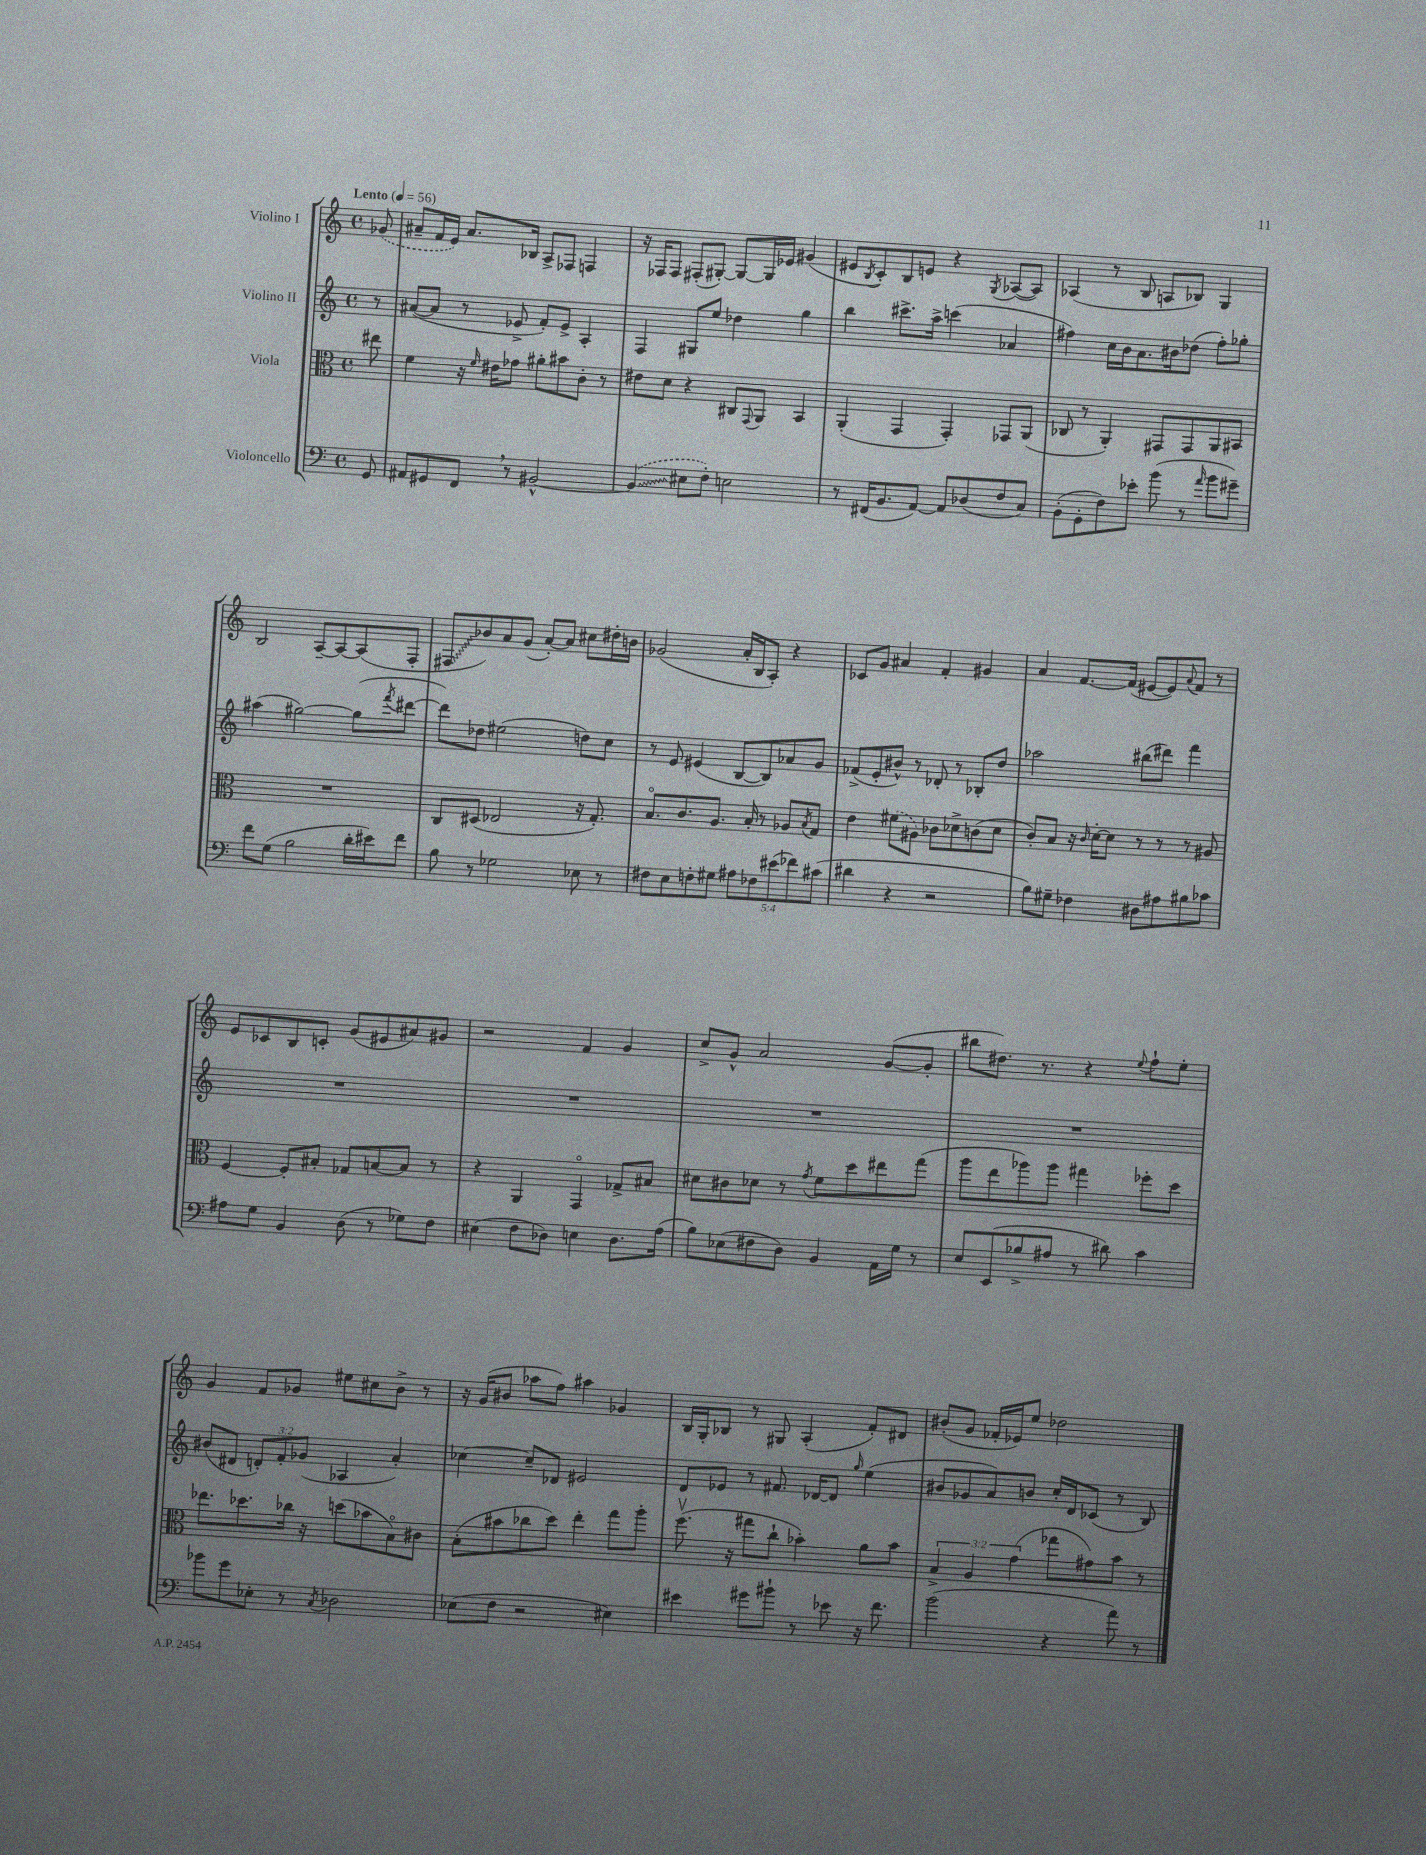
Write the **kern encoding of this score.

**kern	**kern	**kern	**kern
*staff4	*staff3	*staff2	*staff1
*clefF4	*clefC3	*clefG2	*clefG2
*k[]	*k[]	*k[]	*k[]
*M4/4	*M4/4	*M4/4	*M4/4
*met(c)	*met(c)	*met(c)	*met(c)
*MM56	*MM56	*MM56	*MM56
8GG/	8ee#\	8r	(8g-/
=	=	=	=
8AA#/L	4f\	([8a#/L	8a#~/L
8GG#/	.	8a#/]J	16f/L
.	.	.	16e/JJ)
8FF/J	16r	8r	8.a#/L
.	16qqf/	.	.
.	16e#\LK	.	.
8r	8g-\J	8e-^/	.
.	.	.	16B-/Jk
[2BB#^^/	8a#'\L	8f'/L)	8A^/L
.	8b#\	8e-^/J	8F-/J
.	8c'\J	4A'/	4F/
.	8r	.	.
=	=	=	=
(4BB#/]	8e#\L	4F/	16r
.	.	.	16F-/LK
.	8d\J	.	8F-/J
8E#\L	4r	8G#/L	(8F#'/L
8F'\J)	.	8ee/J	[8G#'/J)
2E\	8C#/L	4dd-\	8G#/_L
.	8qqGG/	.	.
.	8AA/J	.	16G#/]L
.	.	.	16e-/JJ
.	4BB/	4gg\	(4g#/
=	=	=	=
8r	(4AA'/	4bb\	8e#/L
.	.	.	8qB/
(16FF#/LK	.	.	8c'/)
8.BB/	.	.	.
.	4GG/	8.ccc#^\L	8B/
[8AA/J)	.	.	8e/J
.	.	16aa^\Jk	.
8AA/]L	4GG'/)	(4ccc\	4r
(8D-/	.	.	.
.	.	.	8qG/
8F/	8GG-/L	4a-/	([8A-/L
8C/J)	(8AA/J	.	8A-/]J)
=	=	=	=
(8BB'\L	8C-/	4ff#\)	(4A-/
8GG'\	8r	.	.
8F\)	4AA'/)	16cc\LL	8r
.	.	16b\J	.
8e-'\J	.	8.a\	8B/
(8b\	8GG#/L	.	8A/L
.	.	16b#\k	.
8r	8GG#/	(8dd-\J	8B-/J)
16qqa/	.	.	.
8b\L	8AA/	8ff#'\L)	4G/
8g#~\J)	8BB#/J	8gg-'\J	.
=	=	=	=
8f\L	1r	(4aa#\	2B/
(8G\J	.	.	.
2B\	.	[2gg#\)	.
.	.	.	[8A~/L
.	.	.	8A/_
16d'\LL	.	(8gg#\]L	(8A/]
16e#\J)	.	.	.
.	.	8qfff/	.
8f\J	.	[8ddd#\J	8F'/J
=	=	=	=
8B\	8C/L	8ddd#\]L)	8F#/L
8r	(8D#/J	8dd-\J	8b-/)
2G-\	2E-/	(2ee#\	8a/
.	.	.	(8g/J
.	.	.	[8a'/L)
.	.	.	8a/]J
8E-\	16r	8dd\L)	8cc#\L
.	8.G'/)	.	.
8r	.	8cc\J	16dd#'\L
.	.	.	16b\JJ
=	=	=	=
8F#\L	8.Bo/L	8r	(2g-/
8E\	.	8e/	.
.	8.c/	.	.
8F'\	.	(4e#/	.
8G#\J	8.A/J	.	.
10A#\L	.	[8B/L	16a'/LL
.	16B'/	.	16B/J
10F-\	.	.	.
.	8r	8B/])	8A'/J)
(10e#\	.	.	.
.	8A-/L	8a-/	4r
10f-\)	.	.	.
.	8qB/	.	.
.	8G/J	8g/J	.
(10c#\J	.	.	.
=	=	=	=
4d#\	4e\	(8f-^/L	8c-/L
.	.	8e'/	8g/J
4r	(8f#\L	8b#^^/J)	4a#/
.	8A#\J)	8r	.
2r	8c-\L	8d-'/	4f'/
.	8d-^\	8r	.
.	(8c\	8B-'/L	4g#/
.	8d-\J	8dd/J	.
=	=	=	=
8B\L)	8c'/L)	2aa-\	4a/
8G#~\J	8B/J	.	.
4F-\	16r	.	[8.f/L
.	16qqc/	.	.
.	[16d'\LK	.	.
.	8d\]J	.	.
.	.	.	(16f/]Jk
8D#\L	8r	(8bb#\L	[8e#/L
8A#\	8r	8ddd#\J)	8e#/])
.	.	.	8qqa/
8B#\	8r	4fff\	8f/J
8c-\J	8A#/	.	8r
=	=	=	=
8A#\L	[4F/	1r	8e/L
8G\J	.	.	8c-/
4BB/	8F'/]L	.	8B/
.	8B#'/J	.	8c'/J
(8D\	8G-/L	.	(8g/L
8r	[8B/	.	8e#/
8G-\L)	8B/]J	.	8a#/)
8F\J	8r	.	8g#/J
=	=	=	=
(4E#\	4r	1r	2r
8F\L	4AA/	.	.
8D-\J)	.	.	.
4E\	4GGo/	.	4f/
8.D-\L	8G-^/L	.	4g/
.	8B#/J	.	.
(16A\Jk	.	.	.
=	=	=	=
8B\L)	8d#\L	1r	8cc^/L
(8E-\	8c#\	.	8g^^/J
8F#\	8d-\J	.	2a/
8D\J)	8r	.	.
.	8qg/	.	.
4BB/	8f\L	.	.
.	8dd\	.	.
16AA\LL	8ee#\	.	([8g/L
16G\JJ	.	.	.
8r	(8gg\J	.	8g'/]J
=	=	=	=
8E/L	8aa\L	1r	8bb#\L
(8EE/	8ee\	.	8.dd#\J)
8B-^/	8aa-\)	.	.
.	.	.	8.r
8A#/J	8aa-\J	.	.
8r	4gg#\	.	4r
8d#\)	.	.	.
.	.	.	8qqee/
4c\	8ff-'\L	.	8ff`\L
.	8dd\J	.	8ee'\J
=	=	=	=
8b-\L	8.ee-\L	(8b#/L	4g/
8g\	.	8d#/J	.
.	8.dd-\	.	.
8E-'\J	.	12d'/L)	8f/L
.	.	12f'/	.
8r	16cc-\Jk	.	8g-/J
.	.	(12g-/J	.
.	16r	.	.
8qC/	.	.	.
2D-\	(8dd\L	4A-/	8ee#\L
.	8b-\	.	8cc#\
.	8Bo\)	4a'/)	8b^\J
.	8c#\J	.	8r
=	=	=	=
(8E-\L	(8B'\L	[4cc-\	16r
.	.	.	(16g/LK
8F\J	8b#\	.	8b#/J
2r	8cc-\	8cc-~/]L	8aa-\L
.	8dd\J)	8d-/J	8ff\J)
.	4ee'\	2e#/	4aa#\
4E#\)	8gg\L	.	4g-/
.	8aa'\J	.	.
=	=	=	=
4e#\	(8.ffv\	8d/L	16B/LL
.	.	.	16G'/J
.	.	8e-/J	8B-/J
.	16r	.	.
8g#\L	8gg#\L	8r	8r
8b#`\J	8cc`\J	8.f#/	8G#/
8r	4b-'\)	.	(4A'/
.	.	[16d-/LK	.
8e-\	.	8d-/]J	.
.	.	16qqgg/	.
16r	8a\L	(4ee\	8f'/L)
8.f\	.	.	.
.	8b-\J	.	8d#/J
=	=	=	=
(2b\	6B^/	8b#/L	(8b#'/L
.	.	8g-/	8g/J
.	6A/	.	.
.	.	8a/)	16f-'/LL
.	.	.	16e-/J)
.	(6g\	.	.
.	.	8b/J	8ee/J
4r	8gg-\L	16cc'/LL	2dd-\
.	.	16d/J	.
.	8g#\)	(8c-/J	.
8a\)	8b\J	8r	.
8r	8r	8B/)	.
==	==	==	==
*-	*-	*-	*-
